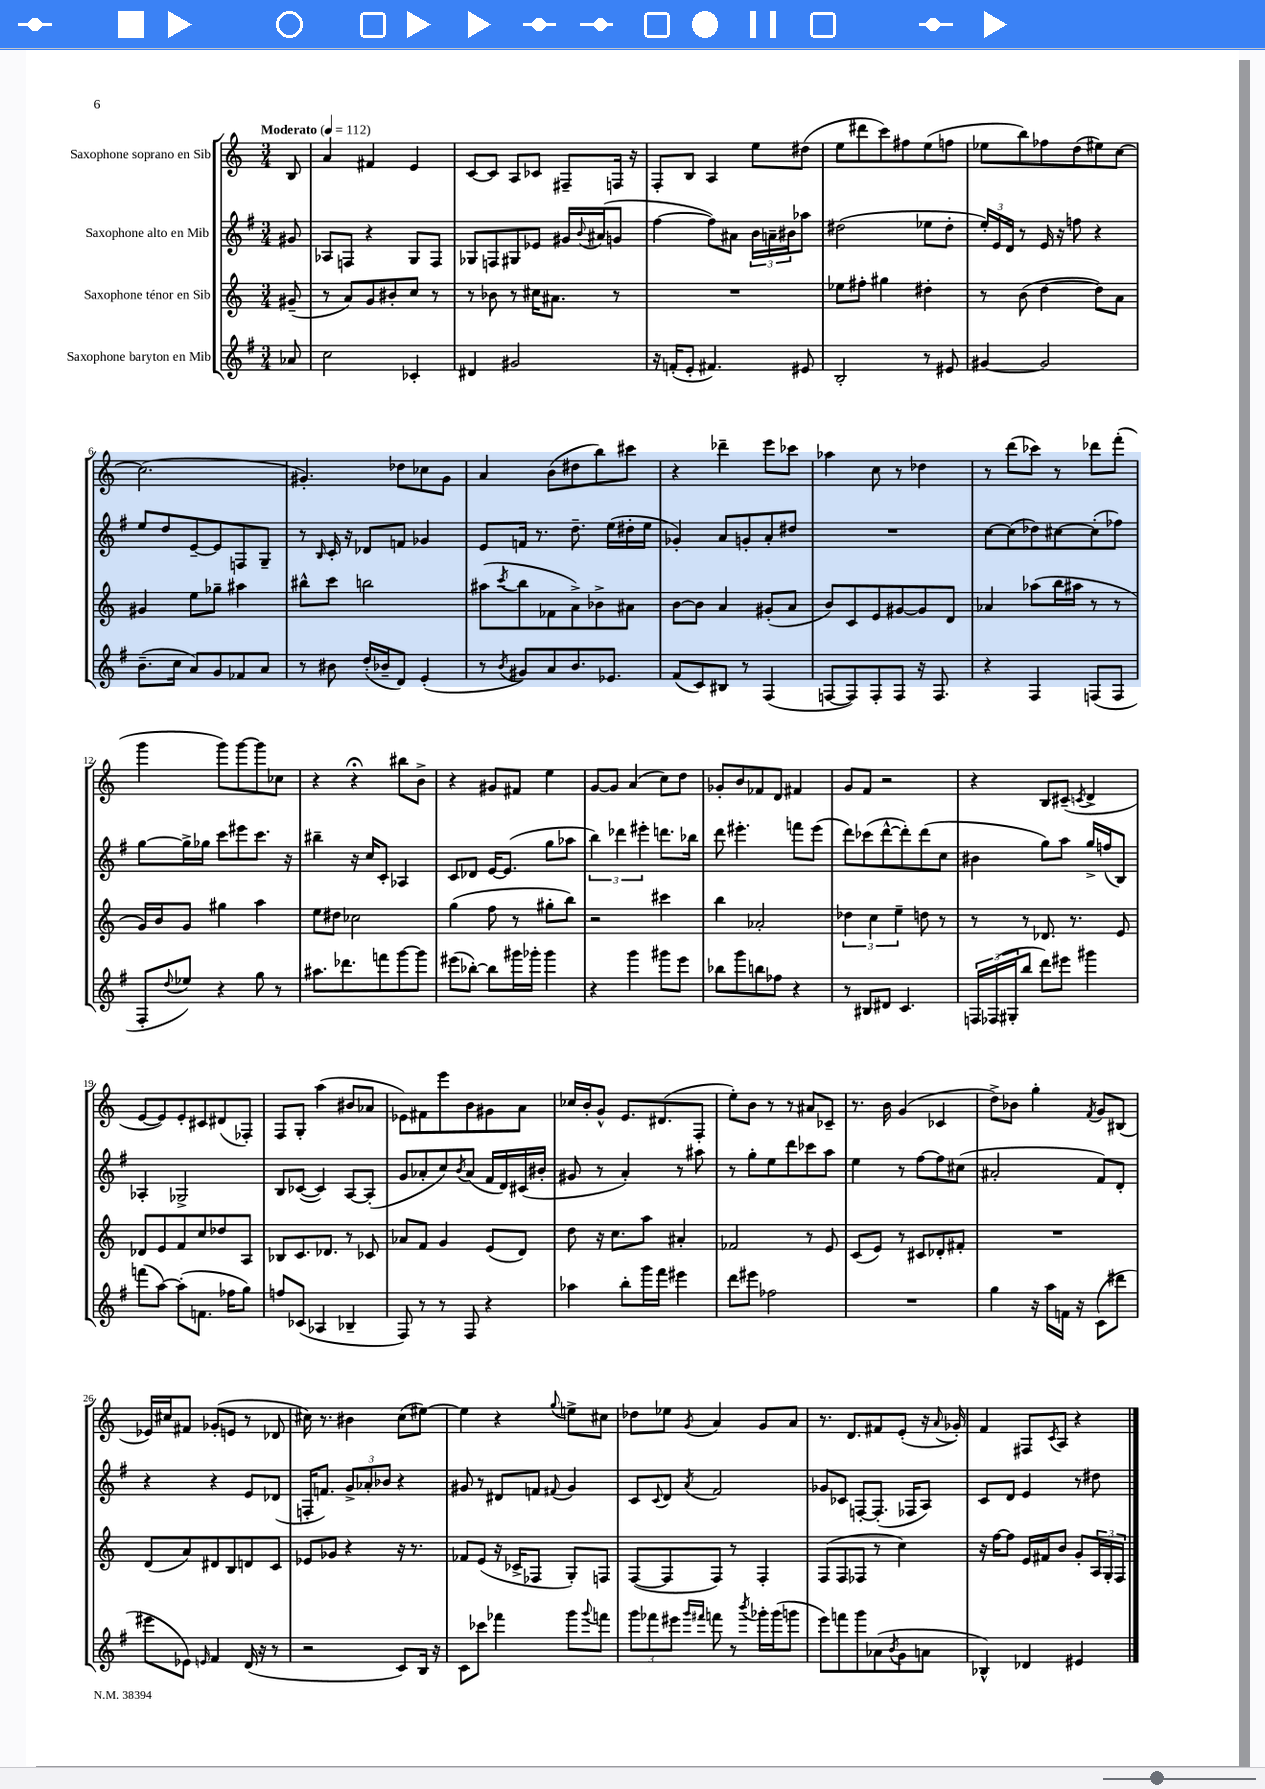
<<
\new StaffGroup <<
\new Staff = "s0" \with { instrumentName = "Saxophone soprano en Sib" } {
    \clef treble \key c \major \numericTimeSignature \time 3/4 \partial 8 \tempo "Moderato" 4 = 112
    b8 |
    a'4 fis'4 e'4 |
    c'8~ c'8 a8 ces'8 fis8-- f16 r16 |
    f8-. b8 a4 e''8 dis''8( |
    e''8 dis'''8 c'''8) fis''8 e''8( f''8 |
    ees''8 b''8) fes''8 d''8( eis''8) c''8~ |
    c''2.( |
    gis'4.-.) des''8 ces''8 gis'8 |
    a'4 b'8( dis''8 b''8) cis'''8 |
    r4 des'''4-- e'''8 ces'''8 |
    aes''4 c''8 r8 des''4 |
    r8 d'''8( ces'''8) r8 des'''8 f'''8-.( |
    g'''4 g'''8) g'''8~ g'''8 ces''8 |
    r4 r4\fermata bis''8 b'8-> |
    r4 gis'8 fis'8 e''4 |
    g'8~ g'8 a'4( c''8) d''8 |
    ges'8-. b'8 fes'8 d'8 fis'4 |
    g'8 f'8 r2 |
    r4 b8 cis'8--( \acciaccatura { c'8 } d'4-> |
    e'8~ e'8) e'8-. cis'8 dis'8( fes8-.) |
    f8 g8-. a''4( bis'8 aes'8 |
    ees'8) fis'8 e'''8 b'8 gis'8 a'8 |
    ces''16 b'16-. g'8-^ e'8. dis'8.( f8-. |
    e''8-.) b'8 r8 r8 ais'8 ces'8-- |
    r8. b'16 g'4( ces'4 |
    d''8->) bes'8 g''4-. \acciaccatura { f'8 } g'8 bis8( |
    ees'16) cis''16 fis'8 ges'8-.( e'8 r8 des'8 |
    cis''16) r8. bis'4 cis''8( eis''8~) |
    eis''4 r4 \appoggiatura { g''8 } e''8-> cis''8 |
    des''8 ees''8 \acciaccatura { g'8 } a'4 g'8 a'8 |
    r8. d'8. fis'8 e'8-.( r16 \appoggiatura { a'8 } ges'16-.) |
    f'4 fis8 \acciaccatura { c'8 } a8 r4 \bar "|." |
}
\new Staff = "s1" \with { instrumentName = "Saxophone alto en Mib" } {
    \clef treble \key g \major \numericTimeSignature \time 3/4 \partial 8
    gis'8 |
    aes8 f8 r4 g8 f8 |
    ges8 f8 gis8 ees'8 gis'16 \appoggiatura { b'8 } ais'16( g'8 |
    fis''4~ fis''8) ais'8 \tuplet 3/2 { b'16 a'16-- bis'16 } aes''8 |
    dis''2( ees''8 dis''8-. |
    \tuplet 3/2 { e''16-.) e'16 d'16 } r8 e'16 r16 f''8 r4 |
    e''8 d''8 e'8~-- e'8 f8 g8-- |
    r8 \grace { b16 } c'16-. r16 des'8 f'8 ges'4 |
    e'8 f'16 r8. d''8.-- e''16( dis''16-. e''16 |
    ges'4-.) a'8 g'8-. a'8-. dis''8 |
    R2. |
    c''8~ c''8( des''8) cis''8~ cis''8-.( fes''8) |
    g''8~ g''16-> ges''16 c'''8 eis'''8 c'''8. r16 |
    bis''4-- r16 c''16 c'8-. aes4 |
    c'8 des'8 e'16~ e'8.( g''8 aes''8 |
    \tuplet 3/2 { b''4) des'''4 eis'''4-. } d'''8. bes''16 |
    d'''8 eis'''4.-. f'''8 eis'''8( |
    d'''8) ces'''8( d'''8~-^ d'''8-.) d'''8( c''8 |
    bis'4 g''8) a''8 g''16-> f''16( b8) |
    aes4-. ges2-> |
    b8 ces'8~( ces'4) a8~ a8-.( |
    g'8 aes'8-. c''8) \acciaccatura { b'8 } aes'8( fis'16 d'16) cis'16( bis'16-. |
    gis'8 r8 a'4-.) r8 ais''8 |
    r8 g''8-. e''8 d'''8 ces'''8 a''8 |
    e''4 r8 fis''8~ fis''8 cis''8( |
    ais'2-. fis'8) d'8-. |
    r4 r4 e'8 des'8( |
    f16-. f'8.) \tuplet 3/2 { g'8-> aes'8-. bes'8 } r4 |
    gis'8 r8 dis'8 f'8 \appoggiatura { fis'8 } gis'4 |
    c'8 \appoggiatura { c'8 } d'8 \acciaccatura { a'8 } fis'2 |
    ges'8 ces'8 f8~-. f8.-.( fes16 a8) |
    c'8 d'8 e'4 r8 dis''8 \bar "|." |
}
\new Staff = "s2" \with { instrumentName = "Saxophone ténor en Sib" } {
    \clef treble \key c \major \numericTimeSignature \time 3/4 \partial 8
    gis'8--( |
    r8 a'8) g'8 bis'8-. c''8 r8 |
    r8 bes'8 r8 cis''16 ais'8. r8 |
    R2. |
    ees''8 fis''8-. gis''4 dis''4-. |
    r8 b'8( d''4~ d''8) a'8 |
    gis'4 e''8 ges''8-- ais''4 |
    bis''8-^ c'''8 b''2 |
    ais''8( \acciaccatura { c'''8 } b''8 fes'8 a'8->) bes'8-> ais'8 |
    b'8~ b'8 a'4 gis'8-.( a'8 |
    b'8) c'8 e'8 gis'8~ gis'8 d'8 |
    aes'4 aes''8( b''16 ais''16 r8 r8 |
    g'16) b'16 g'8 gis''4 a''4 |
    e''8 dis''8 ces''2 |
    g''4( f''8 r8 gis''8-. b''8) |
    r2 cis'''4 |
    b''4 aes'2-. |
    \tuplet 3/2 { des''4 c''4 e''4-- } d''8 r8 |
    r8 r8 des'8. r8. e'8 |
    des'8 e'8 f'8 c''8 des''8 a8 |
    bes8 c'8. des'8. r8 ces'8 |
    aes'8 f'8 g'4 e'8( d'8) |
    d''8 r16 c''8. a''8 ais'4-. |
    fes'2 r8 e'8 |
    c'8( e'8) r8 cis'8 des'8-. fis'8-. |
    R2. |
    d'8( a'8) dis'8 b8 d'8 c'8 |
    ees'8 ges'8 r4 r16 r8. |
    fes'8 e'8( r16 ces'16-> fes8 g8-.) f8 |
    f8~( f8 f8) r8 f4-. |
    f8( f8 fes8 r8 c''4) |
    r16 f''16~ f''8 e'16 fis'16 b'8 g'8-. \tuplet 3/2 { a16 g16-. f16 } \bar "|." |
}
\new Staff = "s3" \with { instrumentName = "Saxophone baryton en Mib" } {
    \clef treble \key g \major \numericTimeSignature \time 3/4 \partial 8
    aes'8 |
    c''2 ces'4-. |
    dis'4 gis'2 |
    r16 f'16-.( e'8-. fis'4.) eis'8 |
    b2-. r8 eis'8 |
    gis'4~ gis'2 |
    b'8.--( c''16 a'8) g'8 fes'8 a'8 |
    r8 bis'8 d''16-.( bes'16-- d'8) e'4-.( |
    r8 \acciaccatura { b'8 } gis'8) a'8 b'8. ees'8. |
    fis'8( c'8) bis8 r8 fis4( |
    f8~ f8) f8-. f8 r16 f8. |
    r4 fis4 f8( f8 |
    fis8-. \appoggiatura { d''8 } ees''8) r4 g''8 r8 |
    ais''8. des'''8. f'''8 g'''8~ g'''8 |
    eis'''8( bes''8~-.) bes''8 gis'''16 ges'''16-. ges'''4 |
    r4 g'''4 gis'''8 e'''8 |
    bes''8 g'''8 b''8 fes''8 r4 |
    r8 bis8 dis'8 c'4. |
    \tuplet 3/2 { f16 fes16( gis16-. } b''8 d'''8) eis'''8 gis'''4 |
    f'''8( a''8~) a''8-.( f'8. fes''16 g''8) |
    f''8 ces'8( aes4 bes4-- |
    fis8) r8 r8 fis8 r4 |
    aes''4 b''8-. g'''16 fis'''16 eis'''4 |
    d'''8 eis'''8 fes''2 |
    R2. |
    g''4 r16 a''16 f'16 r16 c'8( dis'''8 |
    eis'''8 ees'8) \grace { e'16 } fis'4 d'16( r16 r8 |
    r2 c'8) b16 r16 |
    c'8 ces'''8 fes'''4 g'''8 \appoggiatura { g'''8 } f'''8 |
    \tuplet 3/2 { g'''8 fes'''8 eis'''8 } \grace { g'''16 fis'''16 } f'''8 r8 \acciaccatura { b'''8 } ges'''16-. ges'''16( g'''8 |
    e'''8) f'''8 g'''8 aes'8( \acciaccatura { b'8 } g'8 a'8 |
    bes4-^) des'4 eis'4 \bar "|." |
}
>>
>>
